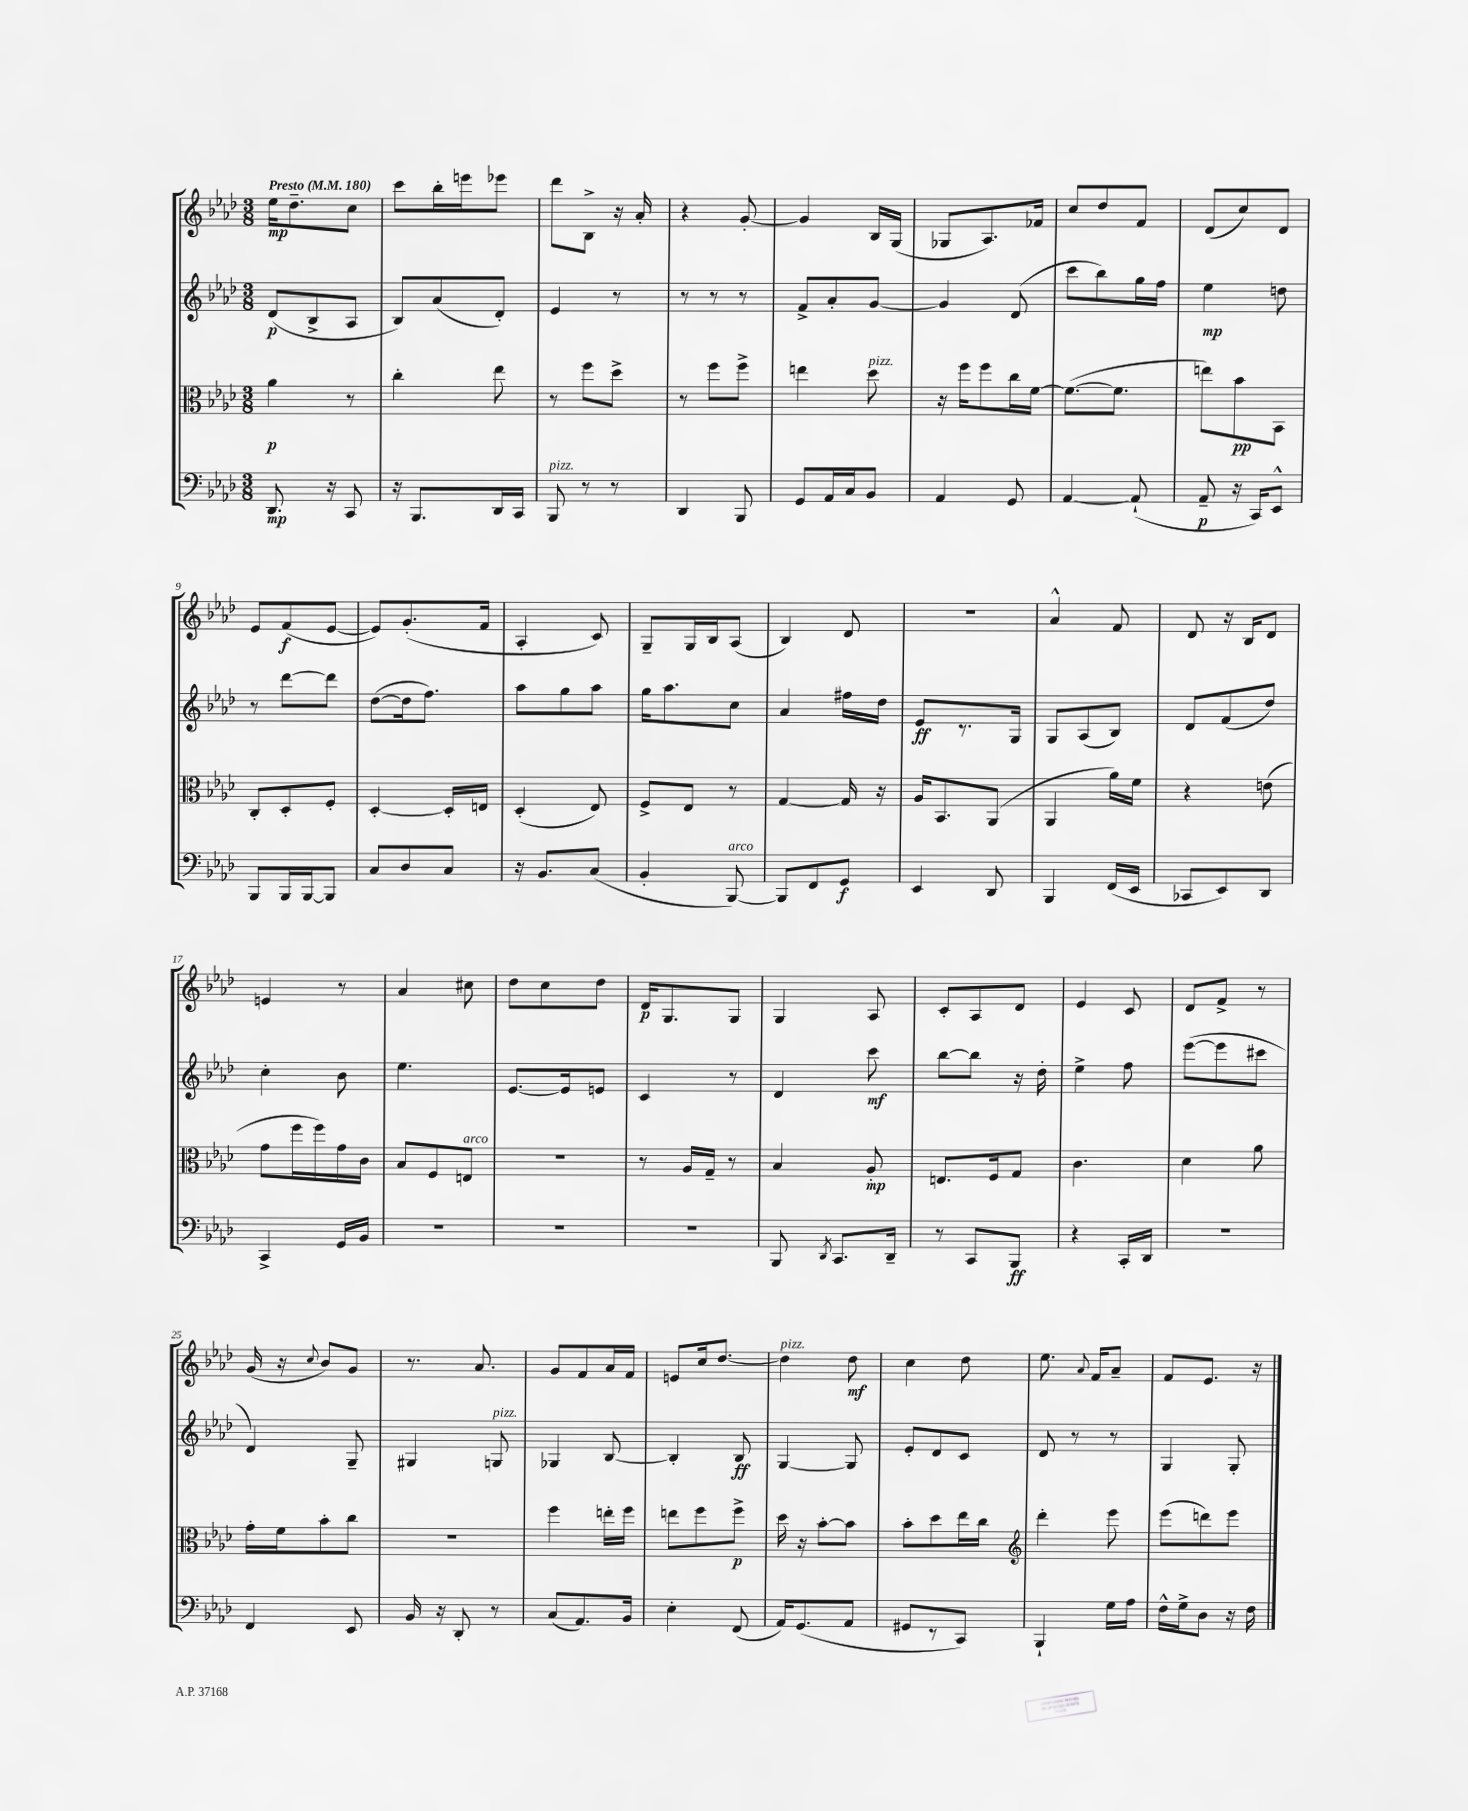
<<
\new StaffGroup <<
\new Staff = "s0" {
    \clef treble \key aes \major \numericTimeSignature \time 3/8 \tempo "Presto" 4 = 180
    \autoBeamOff ees''16[\mp des''8.-- c''8] |
    c'''8[ bes''16-. e'''16 ees'''8] |
    des'''8[ bes8]-> r16 aes'16-. |
    r4 g'8~-. |
    g'4 bes16[ g16]( |
    ges8[ aes8.) fes'16] |
    c''8[ des''8 f'8] |
    des'8[( c''8) des'8] |
    ees'8[ f'8\f( ees'8]~ |
    ees'8[) g'8.-.( f'16] |
    aes4-. c'8) |
    g8[-- g16 bes16 aes8]( |
    bes4) des'8 |
    R4. |
    aes'4-^ f'8 |
    des'8 r16 bes16[ des'8] |
    e'4 r8 |
    aes'4 cis''8 |
    des''8[ c''8 des''8] |
    des'16[\p g8. g8] |
    g4 aes8 |
    c'8[-. aes8 des'8] |
    ees'4 c'8 |
    des'8[ f'8]-> r8 |
    g'16( r16 \appoggiatura { c''8 } bes'8[) g'8] |
    r8. aes'8. |
    g'8[ f'8 aes'16 f'16] |
    e'8[ c''16 des''8.]~ |
    des''4^\markup { \italic "pizz." } des''8\mf |
    c''4 des''8 |
    ees''8. \appoggiatura { aes'8 } f'16[ aes'8]-- |
    f'8[ ees'8.] r16 \bar "|." |
}
\new Staff = "s1" {
    \clef treble \key aes \major \numericTimeSignature \time 3/8
    \autoBeamOff des'8[\p( bes8-> aes8] |
    bes8[) aes'8( des'8]-.) |
    ees'4 r8 |
    r8 r8 r8 |
    f'8[-> aes'8-. g'8]~ |
    g'4 des'8( |
    c'''8[ bes''8) g''16 f''16] |
    ees''4\mp d''8 |
    r8 des'''8[~ des'''8] |
    des''8[~( des''16 f''8.]) |
    aes''8[ g''8 aes''8] |
    g''16[ aes''8. c''8] |
    aes'4 fis''16[ des''16] |
    ees'8[\ff r8. g16] |
    g8[ aes8( bes8]) |
    des'8[ f'8( des''8]) |
    c''4-. bes'8 |
    ees''4. |
    ees'8.[~ ees'16 e'8] |
    c'4 r8 |
    des'4 c'''8\mf |
    bes''8[~ bes''8] r16 des''16-. |
    ees''4-> f''8 |
    ees'''8[~( ees'''8 cis'''8] |
    des'4) g8-- |
    gis4 g8^\markup { \italic "pizz." } |
    ges4 bes8~ |
    bes4-. bes8\ff |
    g4~ g8 |
    ees'8[-. des'8 c'8] |
    des'8 r8 r8 |
    g4 g8-. \bar "|." |
}
\new Staff = "s2" {
    \clef alto \key aes \major \numericTimeSignature \time 3/8
    \autoBeamOff aes'4\p r8 |
    c''4-. ees''8 |
    r8 f''8[ des''8]-> |
    r8 f''8[ f''8]-> |
    e''4 des''8^\markup { \italic "pizz." } |
    r16 f''16[ f''8 c''16 f'16]~ |
    f'8.[~( f'8.] |
    e''8[) bes'8\pp bes,8] |
    c8[-. des8-. f8]-. |
    des4~-. des16[-. e16] |
    des4-.( ees8) |
    f8[-> ees8] r8 |
    g4~ g16 r16 |
    aes16[ bes,8. aes,8]( |
    aes,4 aes'16[) f'16] |
    r4 e'8( |
    g'8[ f''16 f''16) g'16 c'16] |
    bes8[ f8 e8]^\markup { \italic "arco" } |
    R4. |
    r8 aes16[ g16]-- r8 |
    bes4 aes8-.\mp |
    e8.[ f16 g8] |
    c'4. |
    des'4 aes'8 |
    g'16[-. f'16 bes'8-. c''8] |
    R4. |
    f''4 e''16[-. f''16] |
    e''8[ f''8 f''8]->\p |
    des''16 r16 bes'8[~-. bes'8] |
    bes'8[-. des''8 ees''16 c''16] |
    \clef treble des'''4-. ees'''8 |
    ees'''8[( d'''8) ees'''8] \bar "|." |
}
\new Staff = "s3" {
    \clef bass \key aes \major \numericTimeSignature \time 3/8
    \autoBeamOff des,8.\mp r16 c,8 |
    r16 bes,,8.[ des,16 c,16] |
    bes,,8^\markup { \italic "pizz." } r8 r8 |
    des,4 bes,,8 |
    g,8[ aes,16 c16 bes,8] |
    aes,4 g,8 |
    aes,4~ aes,8-!( |
    aes,8--\p r16 c,16[) ees,8]-^ |
    bes,,8[ bes,,16 bes,,16~ bes,,8] |
    c8[ des8 c8] |
    r16 bes,8.[ c8]( |
    bes,4-. bes,,8~^\markup { \italic "arco" }) |
    bes,,8[ f,8 g,8]\f |
    ees,4 des,8 |
    bes,,4 f,16[( ees,16] |
    ces,8[ ees,8) des,8] |
    c,4-> g,16[ bes,16] |
    R4. |
    R4. |
    R4. |
    bes,,8 \acciaccatura { des,8 } c,8.[ des,16]-- |
    r8 c,8[ bes,,8]\ff |
    r4 c,16[-. des,16] |
    R4. |
    f,4 ees,8 |
    bes,16 r16 des,8-. r8 |
    c8[( aes,8.) bes,16] |
    ees4-. f,8( |
    aes,16[) g,8.( aes,8] |
    gis,8[ r8 c,8]) |
    bes,,4-! g16[ aes16] |
    f16[-^ g16-> des8] r16 f16 \bar "|." |
}
>>
>>
